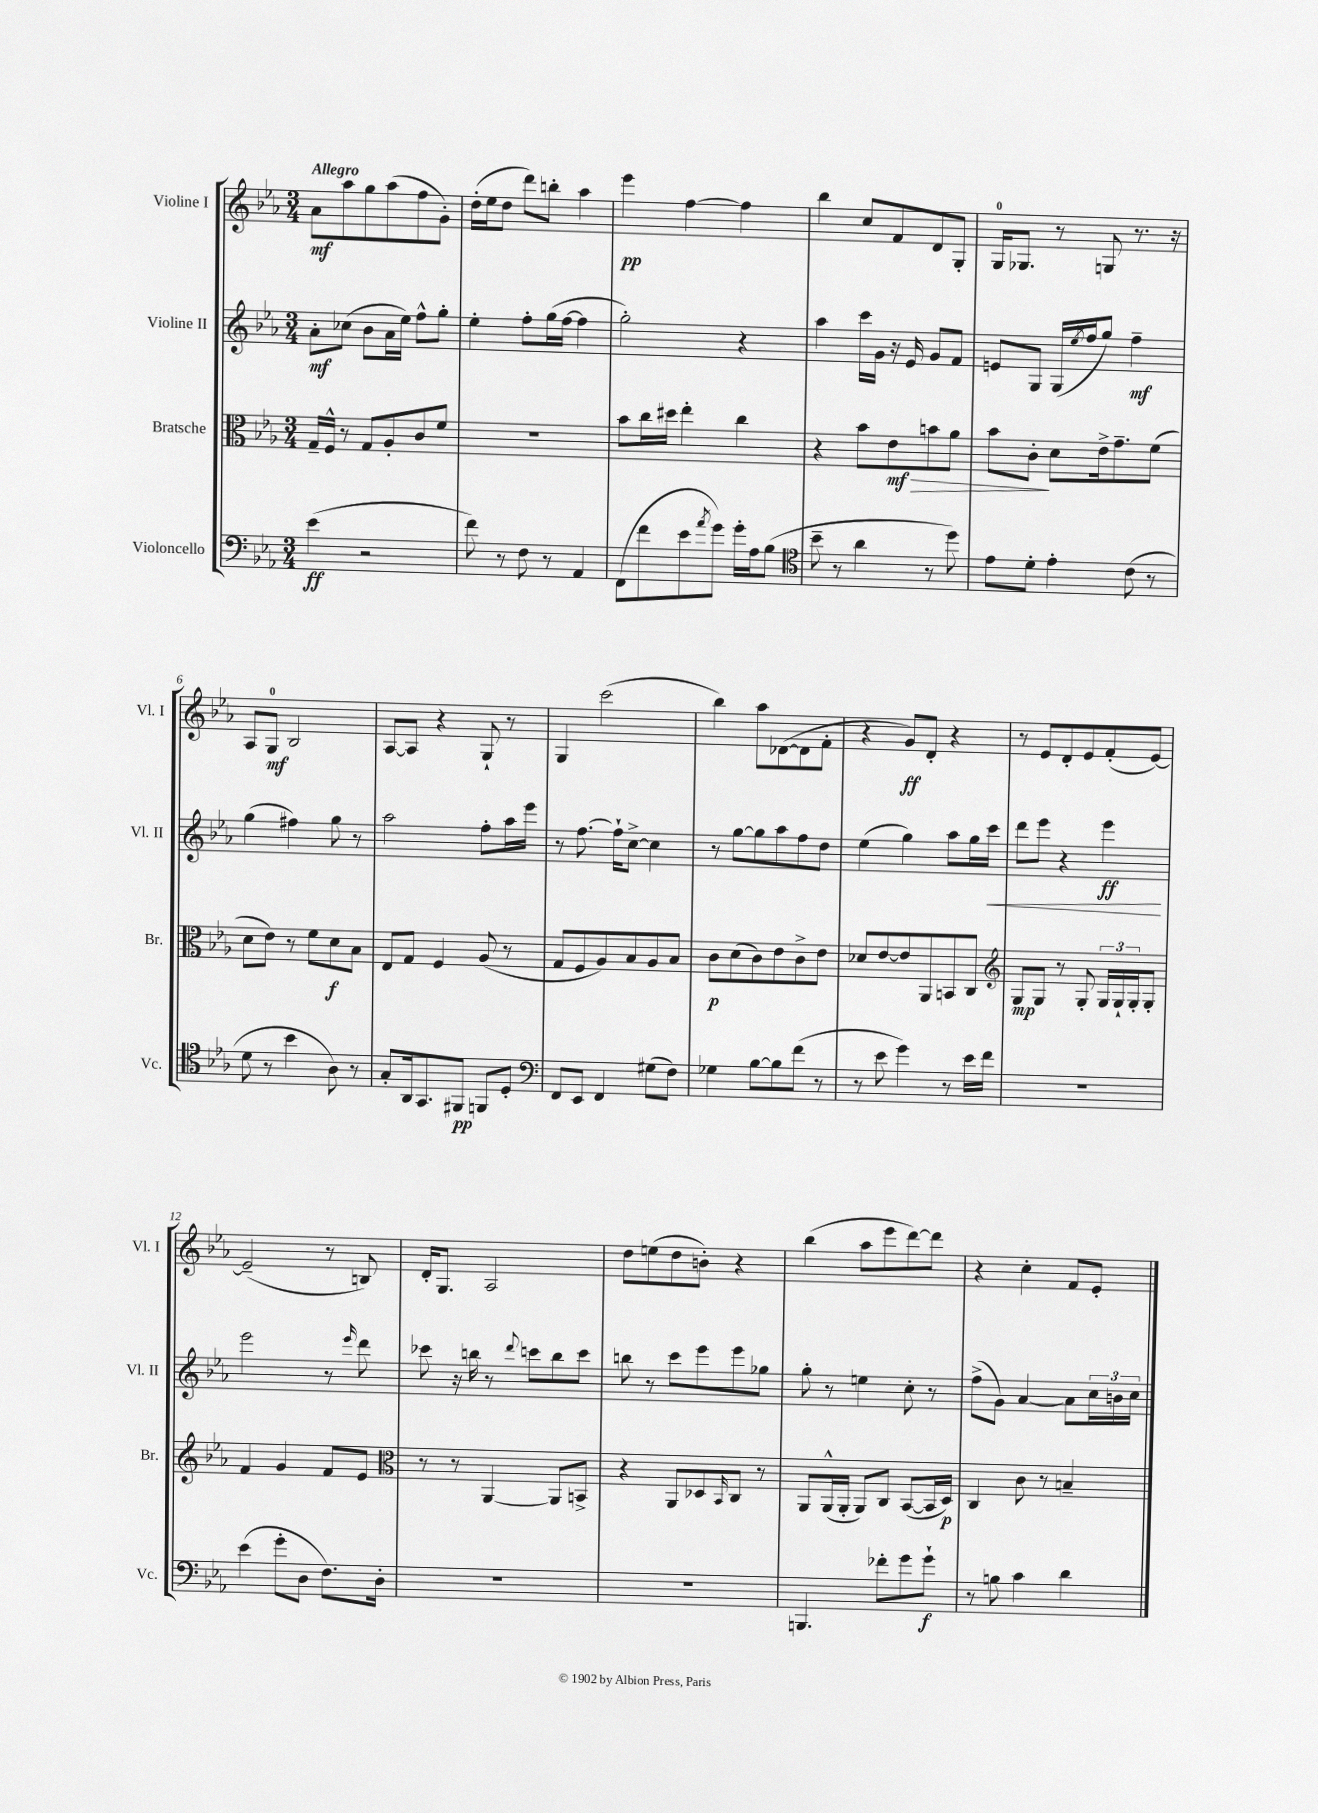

**kern	**dynam	**kern	**dynam	**kern	**dynam	**kern	**dynam
*part4	*part4	*part3	*part3	*part2	*part2	*part1	*part1
*staff4	*staff4	*staff3	*staff3	*staff2	*staff2	*staff1	*staff1
*I"Violoncello	*	*I"Bratsche	*	*I"Violine II	*	*I"Violine I	*
*I'Vc.	*	*I'Br.	*	*I'Vl. II	*	*I'Vl. I	*
*clefF4	*	*clefC3	*	*clefG2	*	*clefG2	*
*k[b-e-a-]	*	*k[b-e-a-]	*	*k[b-e-a-]	*	*k[b-e-a-]	*
*M3/4	*	*M3/4	*	*M3/4	*	*M3/4	*
=1	=1	=1	=1	=1	=1	=1	=1
!	!	!	!	!	!	!LO:TX:a:B:t=Allegro	!
(4e-\	ff	16G~/LL	.	8a-'\L	mf	8a-\L	mf
.	.	16F^^/JJ	.	.	.	.	.
.	.	8r	.	(8cc-X\J	.	8aa-\	.
2r	.	8G/L	.	8b-\L	.	8gg\	.
.	.	8A-'/	.	16a-\L	.	(8aa-\	.
.	.	.	.	16ee-\JJ)	.	.	.
.	.	8c/	.	8ff^^\L	.	8ff\	.
.	.	8f/J	.	8gg'\J	.	8g'\J)	.
=2	=2	=2	=2	=2	=2	=2	=2
8f\)	.	2.r	.	4ee-'\	.	(16dd'\LL	.
.	.	.	.	.	.	16ee-\J	.
8r	.	.	.	.	.	8dd\J	.
8F\	.	.	.	8ff'\L	.	8ddd\L)	.
8r	.	.	.	(16gg\L	.	8bbn'\J	.
.	.	.	.	[16ff\JJ	.	.	.
4AA-/	.	.	.	4ff\]	.	4aa-\	.
=3	=3	=3	=3	=3	=3	=3	=3
(8FF\L	.	8b-\L	.	2gg'\)	.	4eee-\	pp
8f\	.	16cc\L	.	.	.	.	.
.	.	16dd#X\JJ	.	.	.	.	.
8e-\	.	4ee-'\	.	.	.	[4ff\	.
8qa-/	.	.	.	.	.	.	.
8g\J)	.	.	.	.	.	.	.
16g'\LL	.	4cc\	.	4r	.	4ff\]	.
16A-\J	.	.	.	.	.	.	.
(8B-\J	.	.	.	.	.	.	.
=4	=4	=4	=4	=4	=4	=4	=4
*clefC4	*	*	*	*	*	*	*
8b-~\	.	4r	.	4aa-\	.	4bb-\	.
8r	.	.	.	.	.	.	.
4a-\	.	8b-\L	.	16ccc\LL	.	8cc/L	.
.	.	.	.	16g\JJ	.	.	.
!	!	!	!LO:HP:b	!	!	!	!
.	.	8e-\	> mf	16r	.	8f/	.
.	.	.	.	16e-/	.	.	.
8r	.	8bn\	.	8g/L	.	8d/	.
8dd\)	.	8a-\J	.	8f/J	.	8G'/J	.
=5	=5	=5	=5	=5	=5	=5	=5
8e-\L	.	8b-\L	.	8en/L	.	16G/KL	.
.	.	.	.	.	.	8.G-X/J	.
8d'\J	.	8c'\J	.	8G/J	.	.	.
4e-'\	.	8d\L	]	(16G/LL	.	8r	.
.	.	.	.	8qee-/	.	.	.
.	.	.	.	16ff/J	.	.	.
.	.	16e-^\k	.	8gg/J)	.	8Gn/	.
.	.	8.g~\	.	.	.	.	.
(8c\	.	.	.	4ff~\	mf	8.r	.
8r	.	(8f\J	.	.	.	.	.
.	.	.	.	.	.	16r	.
!!LO:LB:g=z
=6	=6	=6	=6	=6	=6	=6	=6
8d\	.	8d\L	.	(4gg\	.	8A-/L	.
8r	.	8e-\J)	.	.	.	8G/J	mf
4b-\	.	8r	.	4ff#X\)	.	2B-/	.
.	.	8f\L	.	.	.	.	.
8A-\)	.	8d\	f	8gg\	.	.	.
8r	.	8B-\J	.	8r	.	.	.
=7	=7	=7	=7	=7	=7	=7	=7
8G'/L	.	8E-/L	.	2aa-\	.	[8A-/L	.
16AA-/k	.	8G/J	.	.	.	8A-/J]	.
8.GG/	.	.	.	.	.	.	.
.	.	4F/	.	.	.	4r	.
8FF#X/J	pp	.	.	.	.	.	.
8FFn/L	.	(8A-/	.	8ff'\L	.	8G`/	.
8D'/J	.	8r	.	16aa-\L	.	8r	.
.	.	.	.	16eee-\JJ	.	.	.
=8	=8	=8	=8	=8	=8	=8	=8
*clefF4	*	*	*	*	*	*	*
8FF/L	.	8G/L	.	8r	.	4G/	.
8EE-/J	.	8F/	.	[8.ff\	.	.	.
4FF/	.	8A-/)	.	.	.	(2ccc\	.
.	.	.	.	16ff`\KL]	.	.	.
.	.	8B-/	.	[8cc^\J	.	.	.
(8G#X\L	.	8A-/	.	4cc\]	.	.	.
8F\J)	.	8B-/J	.	.	.	.	.
=9	=9	=9	=9	=9	=9	=9	=9
4G-X\	.	8c\L	p	8r	.	4bb-\)	.
.	.	(8d\	.	[8gg\L	.	.	.
[8B-\L	.	8c\)	.	8gg\]	.	8aa-\L	.
8B-\]	.	8e-\	.	8aa-\	.	([8d-X\	.
(8f\J	.	8c^\	.	8ff\	.	8d-\]	.
8r	.	8e-\J	.	8dd\J	.	8f'\J	.
=10	=10	=10	=10	=10	=10	=10	=10
8r	.	8d-X/L	.	(4ee-\	.	4r	.
8e-\	.	[8e-/	.	.	.	.	.
4g\)	.	8e-/]	.	4gg\)	.	8g/L)	ff
.	.	8AA-/	.	.	.	8d'/J	.
8r	.	8BBn/	.	8aa-\L	.	4r	.
16e-\LL	.	8C/J	.	16gg\L	.	.	.
!	!	!	!	!	!LO:HP:b	!	!
16f\JJ	.	.	.	16ccc\JJ	<	.	.
=11	=11	=11	=11	=11	=11	=11	=11
*	*	*clefG2	*	*	*	*	*
2.r	.	8G/L	mp	8ddd\L	.	8r	.
.	.	8G/J	.	8eee-\J	.	8e-/L	.
.	.	8r	.	4r	.	8d'/	.
.	.	8G'/	.	.	.	8e-/	.
.	.	24G/LL	.	4eee-\	ff	(8f'/	.
.	.	24G`/	.	.	.	.	.
.	.	24G'/J	.	.	.	.	.
.	.	8G'/J	.	.	.	[8e-/J)	.
.	.	.	.	.	[	.	.
!!LO:LB:g=z
=12	=12	=12	=12	=12	=12	=12	=12
(4e-\	.	4f/	.	2eee-\	.	(2e-~/]	.
8g'\L	.	4g/	.	.	.	.	.
8D\J	.	.	.	.	.	.	.
8.F\L)	.	8f/L	.	8r	.	8r	.
.	.	.	.	16qqeee-/	.	.	.
.	.	8e-/J	.	8ddd\	.	8Bn/)	.
16D'\Jk	.	.	.	.	.	.	.
=13	=13	=13	=13	=13	=13	=13	=13
*	*	*clefC3	*	*	*	*	*
2.r	.	8r	.	8ccc-X\	.	16d'/KL	.
.	.	.	.	.	.	8.G/J	.
.	.	8r	.	16r	.	.	.
.	.	.	.	16bbn\	.	.	.
.	.	[4AA-/	.	8r	.	2A-/	.
.	.	.	.	8qqddd/	.	.	.
.	.	.	.	8cccn\L	.	.	.
.	.	8AA-/L]	.	8bb\	.	.	.
.	.	8BBn^/J	.	8ccc\J	.	.	.
=14	=14	=14	=14	=14	=14	=14	=14
2.r	.	4r	.	8bbn\	.	8dd\L	.
.	.	.	.	8r	.	(8een\	.
.	.	8AA-/L	.	8ccc\L	.	8dd\	.
.	.	8D-X/	.	8eee-\	.	8bn'\J)	.
.	.	16qqBB-/	.	.	.	.	.
.	.	8C/J	.	8eee-\	.	4r	.
.	.	8r	.	8gg-X\J	.	.	.
=15	=15	=15	=15	=15	=15	=15	=15
4.BBBn/	.	8AA-/L	.	8gg'\	.	(4bb-\	.
.	.	(16AA-^^/L	.	8r	.	.	.
.	.	16AA-'/JJ	.	.	.	.	.
.	.	8AA-/L)	.	4een\	.	8aa-\L	.
8f-X'\L	.	8C/J	.	.	.	8eee-\	.
8g\	.	([8BB-/L	.	8cc'\	.	[8ddd\)	.
8g`\J	f	16BB-/L]	.	8r	.	8ddd\J]	.
.	.	16D/JJ)	p	.	.	.	.
=16	=16	=16	=16	=16	=16	=16	=16
8r	.	4C/	.	(8ff^\L	.	4r	.
8Bn\	.	.	.	8g\J)	.	.	.
4c\	.	8c\	.	[4a-/	.	4cc'\	.
.	.	8r	.	.	.	.	.
4d\	.	4Bn~/	.	8a-\L]	.	8f/L	.
.	.	.	.	24cc\L	.	8e-'/J	.
.	.	.	.	24bn\	.	.	.
.	.	.	.	24cc\JJ	.	.	.
==	==	==	==	==	==	==	==
*-	*-	*-	*-	*-	*-	*-	*-
